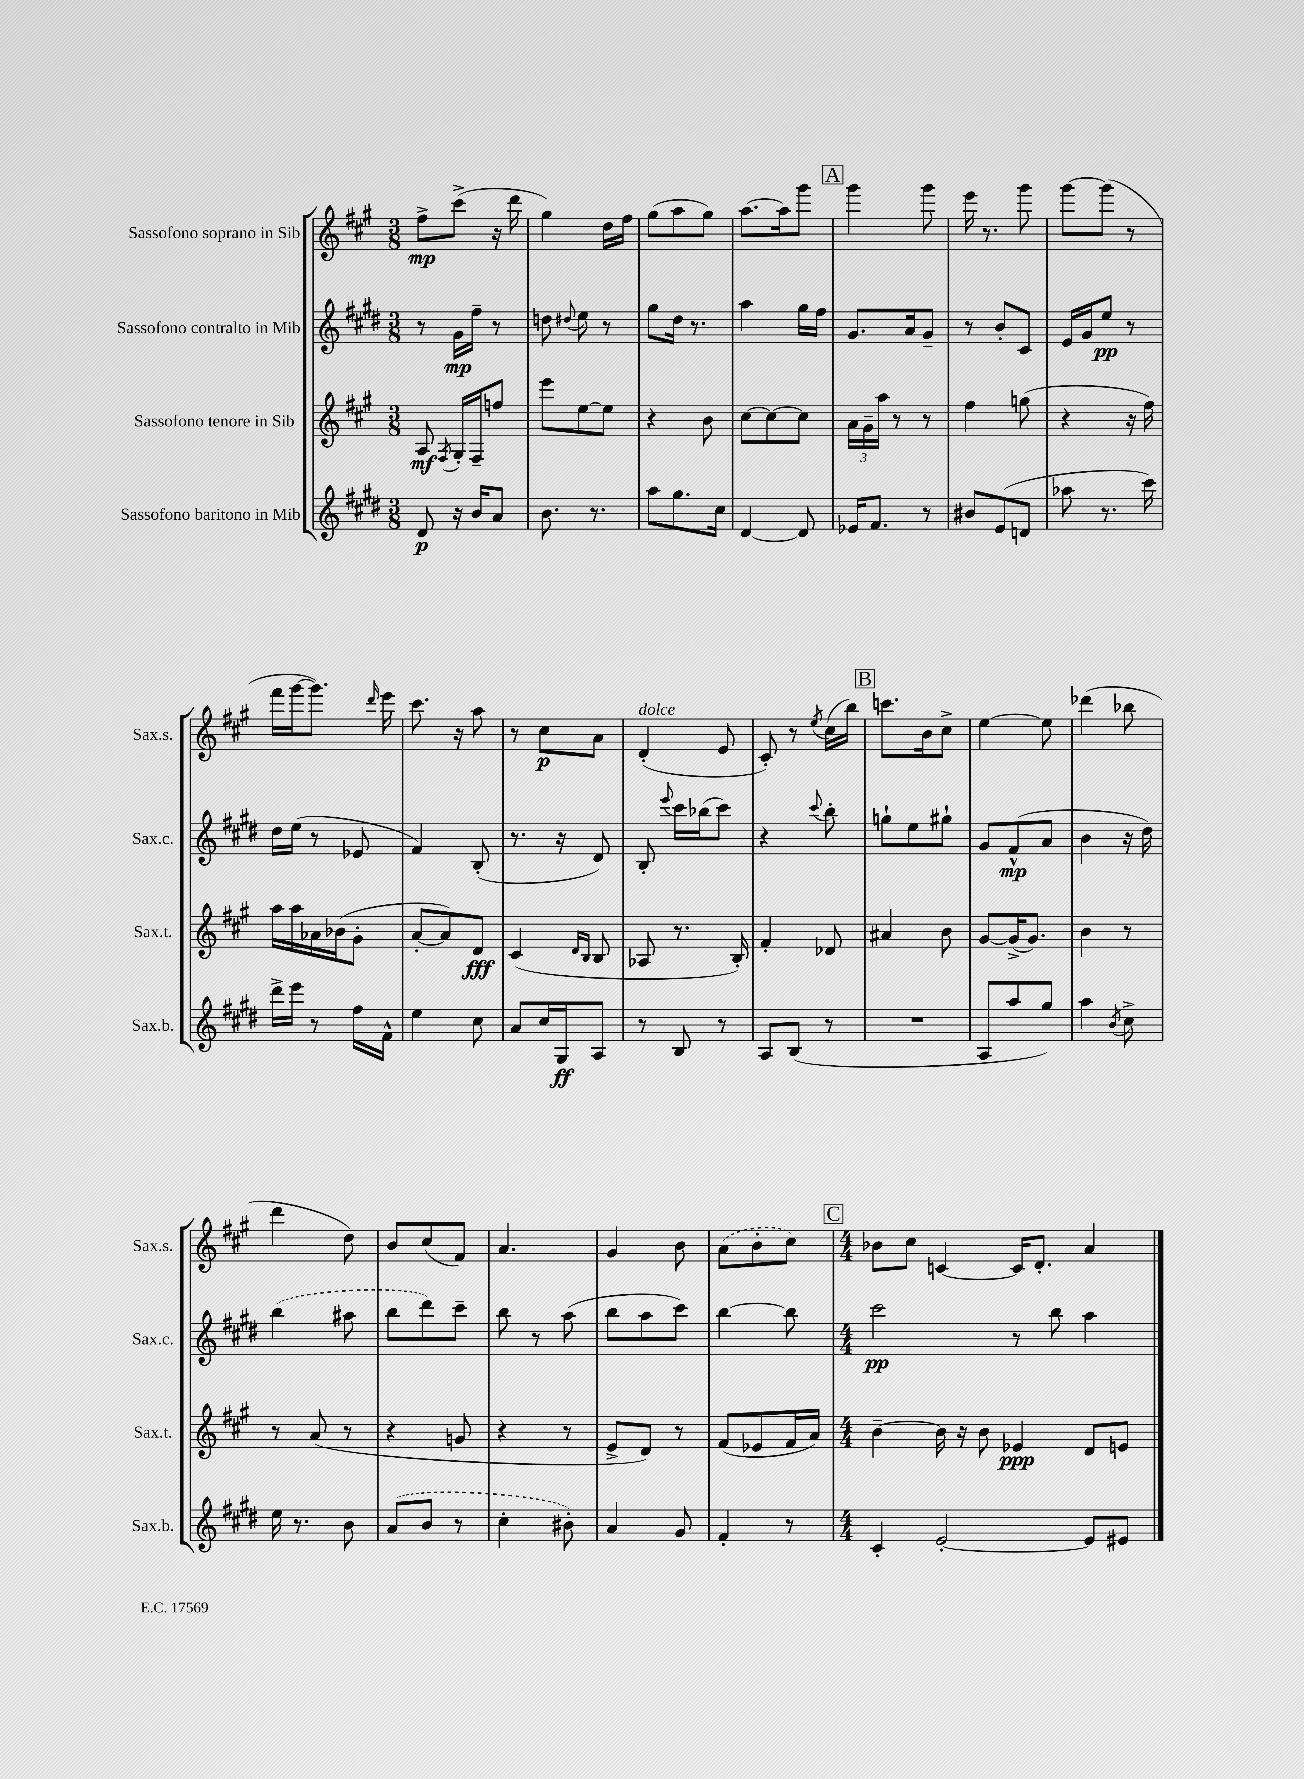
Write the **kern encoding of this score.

**kern	**kern	**kern	**kern
*staff4	*staff3	*staff2	*staff1
*clefG2	*clefG2	*clefG2	*clefG2
*k[f#c#g#d#]	*k[f#c#g#]	*k[f#c#g#d#]	*k[f#c#g#]
*M3/8	*M3/8	*M3/8	*M3/8
8d#	8A	8r	8ff#^
.	8qF#	.	.
16r	16G#'	16g#	(8ccc#^
16b	16F#~	16ff#~	.
8a	8ff	8r	16r
.	.	.	16ddd
=	=	=	=
8.b	8eee	8dd	4gg#)
.	.	8qqdd#	.
.	[8ee	8ee	.
8.r	.	.	.
.	8ee]	8r	16dd
.	.	.	16ff#
=	=	=	=
8aa	4r	8gg#	(8gg#
8.gg#	.	16dd#	8aa
.	.	8.r	.
.	8b	.	8gg#)
16cc#	.	.	.
=	=	=	=
[4d#	[8cc#	4aa	[8.aa
.	8cc#_	.	.
.	.	.	16aa]
8d#]	8cc#]	16gg#	8ggg#
.	.	16ff#	.
=	=	=	=
16e-	24a	8.g#	4ggg#
.	24g#~	.	.
8.f#	.	.	.
.	24aa	.	.
.	8r	.	.
.	.	16a	.
8r	8r	8g#~	8ggg#
=	=	=	=
8b#	4ff#	8r	16eee
.	.	.	8.r
(8e	.	8b'	.
8d	(8gg	8c#	8ggg#
=	=	=	=
8aa-	4r	16e	[8ggg#
.	.	16g#	.
8.r	.	8ee	(8ggg#]
.	16r	8r	8r
16ccc#)	16ff#)	.	.
=	=	=	=
16ddd#^	16aa	16dd#	16fff#
16eee	16aa	(16ee	[16ggg#
8r	16a-	8r	8.ggg#])
.	(16b-	.	.
16ff#	8g#'	8e-	.
.	.	.	16qqddd
16f#^^	.	.	16eee
=	=	=	=
4ee	[8a'	4f#)	8.ccc#
.	8a])	.	.
.	.	.	16r
8cc#	8d	(8B'	8aa
=	=	=	=
8a	(4c#	8.r	8r
16cc#	.	.	8cc#
16G#	.	16r	.
.	16qqd	.	.
.	16qqB	.	.
8A	8B	8d#)	8a
=	=	=	=
8r	8A-	8B'	(4d'
.	.	8qqeee	.
8B	8.r	16ccc#	.
.	.	(16bb-	.
8r	.	8ccc#)	8e
.	16B')	.	.
=	=	=	=
8A	4f#'	4r	8c#')
(8B	.	.	8r
.	.	8qqccc#	8qee
8r	8d-	8bb'	(16cc#
.	.	.	16bb)
=	=	=	=
4.r	4a#	8gg`	8.ccc
.	.	8ee	.
.	.	.	16b
.	8b	8gg#`	8cc#^
=	=	=	=
8A	[8g#	8g#	[4ee
8aa	(16g#^]	(8f#^^	.
.	8.g#)	.	.
8gg#)	.	8a	8ee]
=	=	=	=
4aa	4b	4b	(4ddd-
8qb	.	.	.
8cc#^	8r	16r	8bb-
.	.	16dd#)	.
=	=	=	=
16ee	8r	(4bb	4ddd
8.r	.	.	.
.	(8a	.	.
8b	8r	8aa#	8dd)
=	=	=	=
(8a	4r	8bb	8b
8b	.	8ddd#)	(8cc#
8r	8g	8ccc#~	8f#)
=	=	=	=
4cc#'	4r	8bb	4.a
.	.	8r	.
8b#')	8r	(8aa	.
=	=	=	=
4a	8e^	8bb	4g#
.	8d)	8aa	.
8g#	8r	8ccc#)	8b
=	=	=	=
4f#'	(8f#	[4bb	(8a
.	8e-	.	8b'
8r	16f#	8bb]	8cc#)
.	16a)	.	.
=	=	=	=
*M4/4	*M4/4	*M4/4	*M4/4
4c#'	[4b~	2ccc#	8b-
.	.	.	8cc#
[2e'	16b]	.	[4c
.	16r	.	.
.	8b	.	.
.	4e-	8r	16c]
.	.	.	8.d'
.	.	8bb	.
8e]	8d	4aa	4a
8e#	8e	.	.
==	==	==	==
*-	*-	*-	*-
